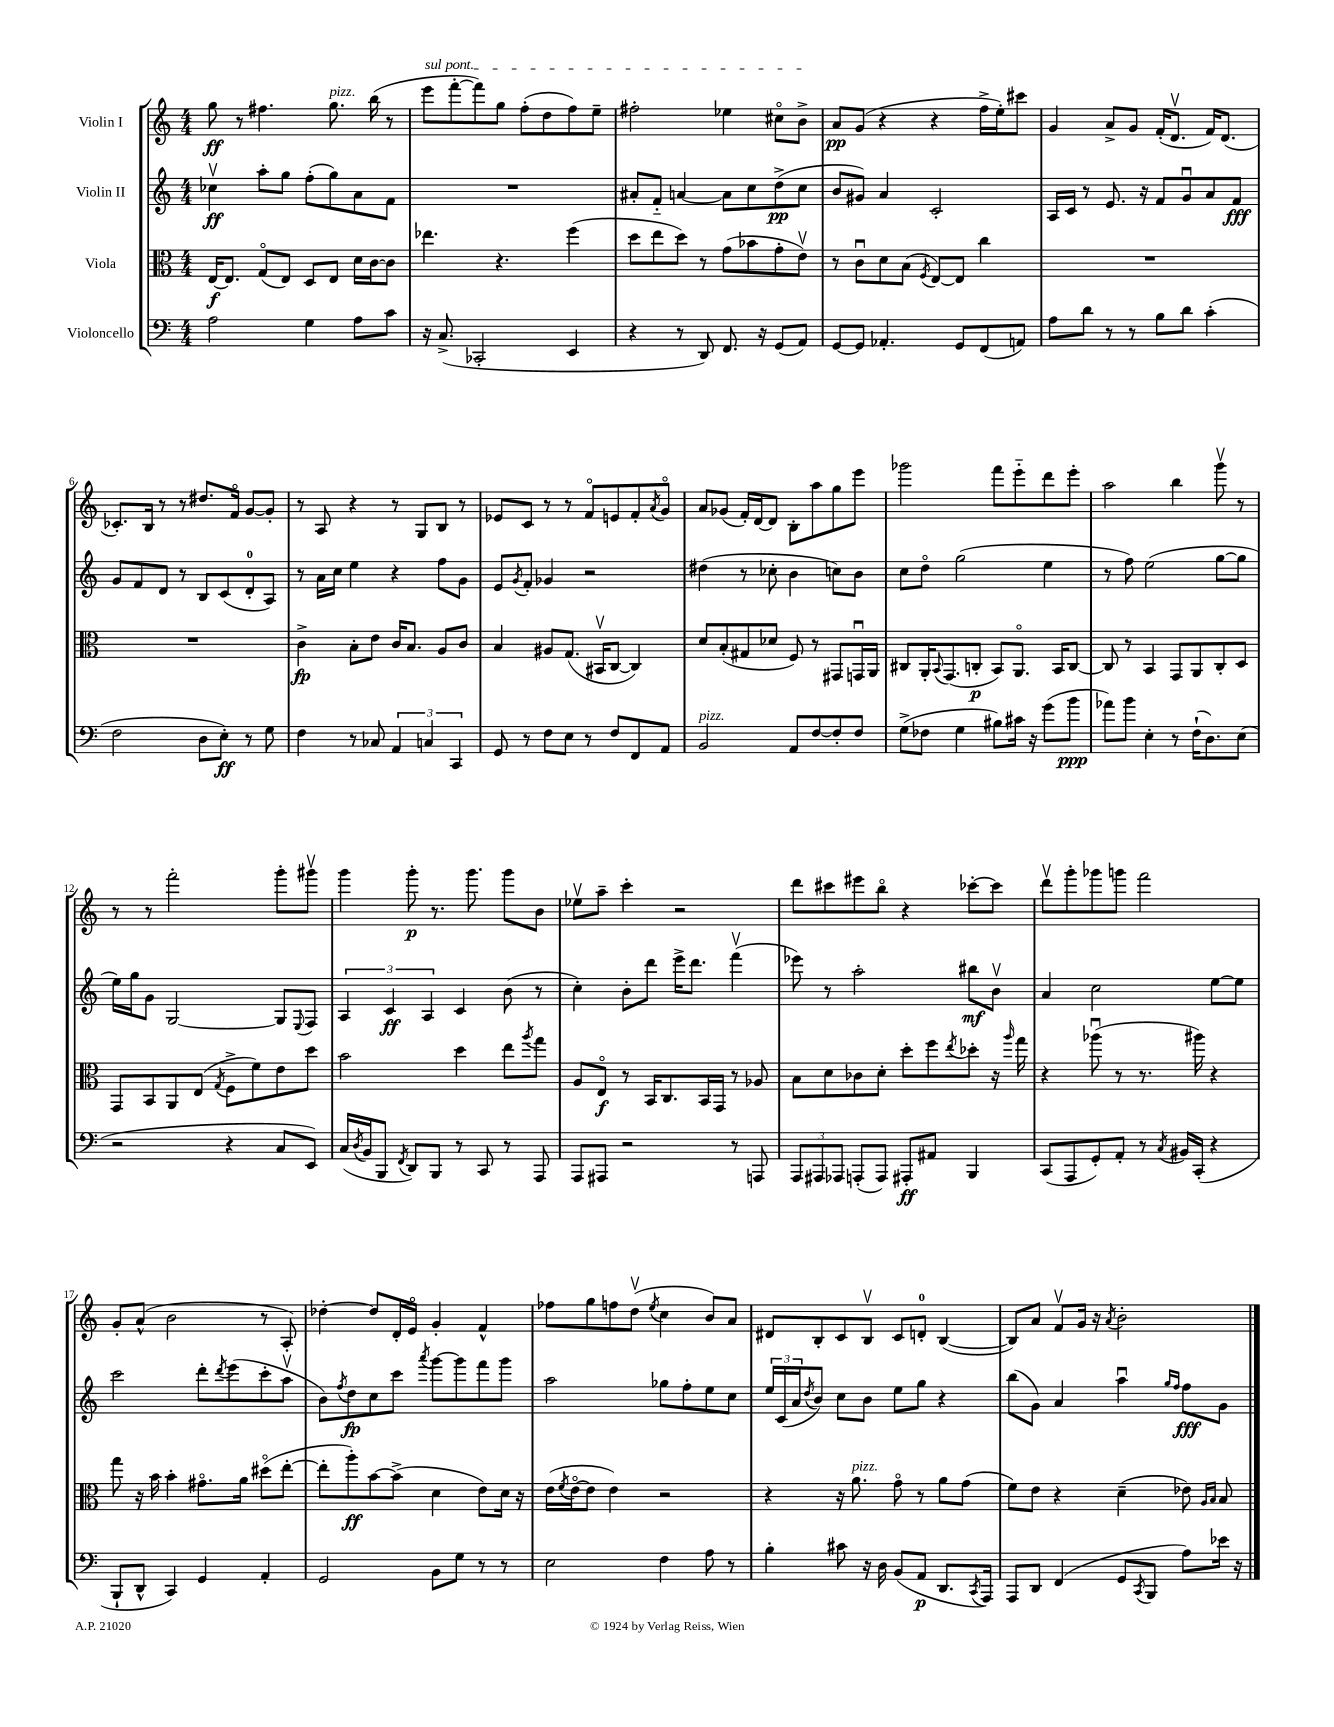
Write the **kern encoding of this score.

**kern	**kern	**kern	**kern
*staff4	*staff3	*staff2	*staff1
*clefF4	*clefC3	*clefG2	*clefG2
*k[]	*k[]	*k[]	*k[]
*M4/4	*M4/4	*M4/4	*M4/4
2A	[16E	4cc-v	8gg
.	8.E]	.	.
.	.	.	8r
.	(8Go	8aa'	4.ff#
.	8E)	8gg	.
4G	8D	(8ff'	.
.	8E	8gg)	8.gg
8A	16d	8a	.
.	[16c	.	(16bb
8c	8c]	8f	8r
=	=	=	=
16r	4.ee-	1r	8eee
(8.C^	.	.	.
.	.	.	[8fff'
2CC-'	.	.	8fff])
.	4.r	.	8gg
.	.	.	(8ff'
.	.	.	8dd
4EE	(4ff	.	8ff)
.	.	.	8ee~
=	=	=	=
4r	8dd	8a#'	2ff#'
.	8ee	8f'~	.
8r	8dd)	[4a	.
8DD)	8r	.	.
8.FF	(8g	8a]	4ee-
.	8b-	8cc	.
16r	.	.	.
(8GG	8g'	(8dd^	8cc#o
8AA)	8ev)	8cc	8b^
=	=	=	=
[8GG	8r	8b	8a
8GG]	8cu	8g#)	(8g
4.AA-'	8d	4a	4r
.	(8B	.	.
.	8qF	.	.
.	[8E)	2c'	4r
8GG	8E]	.	.
(8FF	4cc	.	16ff^
.	.	.	16ee')
8AA)	.	.	8ccc#
=	=	=	=
8A	1r	16A	4g
.	.	16c	.
8d	.	8r	.
8r	.	8.e	8a^
8r	.	.	8g
.	.	16r	.
8B	.	8f	(16f'
.	.	.	8.dv
8d	.	8gu	.
(4c'	.	8a	16f)
.	.	.	(8.d
.	.	8f	.
=	=	=	=
2F	1r	8g	8.c-')
.	.	8f	.
.	.	.	16B
.	.	8d	8r
.	.	8r	8r
8D	.	8B	8.dd#
8E')	.	(8c	.
.	.	.	16fo
8r	.	8d'	[8g
8G	.	8A)	8g']
=	=	=	=
4F	4c^	8r	8r
.	.	16a	8A
.	.	16cc	.
8r	8B'	4ee	4r
8C-	8e	.	.
6AA	16c	4r	8r
.	8.B	.	.
.	.	.	8G
6C	.	.	.
.	8A	8ff	8B
6CC	.	.	.
.	8c	8g	8r
=	=	=	=
8GG	4B	8e	8e-
.	.	8qg	.
8r	.	8f'	8c
8F	8A#	4g-	8r
8E	(8.G	.	8r
8r	.	2r	8fo
.	16BB#v	.	.
8F	[8C	.	8e
8FF	4C])	.	8f'
.	.	.	8qa
8AA	.	.	8go
=	=	=	=
2BB	8d	(4dd#	8a
.	(8B'	.	(8g-
.	8G#	8r	16f')
.	.	.	[16d
.	8d-	8cc-'	8d]
8AA	8F)	4b	8B'
[8F	8r	.	8aa
8F']	8GG#	8cc)	8gg
8F	16GGu	8b	8eee
.	16AA	.	.
=	=	=	=
(8G^	8C#	8cc	2ggg-
8F-	16AA'	8ddo	.
.	8qqBB	.	.
.	(8.GG	.	.
4G	.	(2gg	.
.	8C'	.	.
8B#)	8BB)	.	8fff
16c#	8.AAo	.	8eee'~
16r	.	.	.
(8g	.	4ee	8ddd
.	16BB	.	.
8b	[8C	.	8eee'
=	=	=	=
8a-)	8C]	8r	2aa
8b	8r	8ff)	.
4E'	4BB	(2ee	.
8r	8GG	.	4bb
(16F`	8AA	.	.
8.D)	.	.	.
.	8C'	[8gg	8gggv
(8E	8D	8gg]	8r
=	=	=	=
2r	8GG	16ee)	8r
.	.	16gg	.
.	8BB	8g	8r
.	8AA	[2G	2fff'
.	(8E	.	.
.	8qG	.	.
4r	8F^	.	.
.	8f)	.	.
8C	8e	8G]	8ggg'
.	.	8qqE	.
8EE)	8dd	8F	8ggg#v
=	=	=	=
(16C	2b	6A	4ggg
8qD	.	.	.
16BB	.	.	.
8BBB	.	.	.
.	.	6c	.
8qFF	.	.	.
8DD)	.	.	8ggg'
.	.	6A	.
8BBB	.	.	8.r
8r	4dd	4c	.
.	.	.	8.ggg
8CC	.	.	.
8r	8ee	(8b	8ggg
.	8qaa	.	.
8AAA	8gg	8r	8b
=	=	=	=
8AAA	8A	4cc')	8ee-v
8AAA#	8Eo	.	8aa~
2r	8r	8b'	4ccc'
.	16BB	8ddd	.
.	8.C	.	.
.	.	16eee^	2r
.	.	8.ddd	.
.	16BB	.	.
.	16GG	.	.
8r	8r	(4fffv	.
8AAA	8A-	.	.
=	=	=	=
12AAA	8B	8eee-)	8ddd
12AAA#	.	.	.
.	8d	8r	8ccc#
12AAA-	.	.	.
(8AAA'	8c-	2aa'	8eee#
8AAA)	8d'	.	8bbo
8AAA#'	8dd'	.	4r
8AA#	8ff	.	.
.	8qee	.	.
4BBB	8dd-'	8bb#	[8ccc-'
.	16r	8bv	8ccc-]
.	16qqaa	.	.
.	16gg	.	.
=	=	=	=
(8CC	4r	4a	8dddv
8AAA	.	.	8ggg'
8GG')	(8aa-u	2cc	8ggg-
8AA'	8r	.	8ggg
8r	8.r	.	2fff
8qC	.	.	.
16BB#	.	.	.
(16CC'	16aa#)	.	.
4r	4r	[8ee	.
.	.	8ee]	.
=	=	=	=
8BBB`	8gg	2ccc	8g'
8DD^^	16r	.	(8a^^
.	16b	.	.
4CC)	4b'	.	2b
4GG	8.g#o	8ddd'	.
.	.	8qddd	.
.	.	(8eee	.
.	16a	.	.
4AA'	(8dd#o	8ccc'	8r
.	[8ee'	8aav	8A')
=	=	=	=
2GG	8ee']	8b)	[4dd-'
.	.	8qff	.
.	8aa')	8dd	.
.	[8b	8cc	8dd-]
.	(8b^]	8ccc	16d'
.	.	.	16eo
.	.	8qaaa	.
8BB	4d	[8ggg	4g'
8G	.	8ggg]	.
8r	8e)	8fff	4f^^
8r	16d	8ggg	.
.	16r	.	.
=	=	=	=
2E	(16e	2aa	8ff-
.	8qf	.	.
.	[16eo	.	.
.	8e]	.	8gg
.	4e)	.	8ff
.	.	.	(8ddv
.	.	.	8qee
4F	2r	8gg-	4cc
.	.	8ff'	.
8A	.	8ee	8b)
8r	.	8cc	8a
=	=	=	=
4B'	4r	24ee	8d#
.	.	(24c	.
.	.	24a	.
.	.	8qdd	.
.	.	8b)	8B'
8c#	16r	8cc	8c
.	8.a	.	.
16r	.	8b	8Bv
16D	.	.	.
(8BB	8go	8ee	8c
8AA	8r	8gg	8d'
8.DD	8a	4r	([4B
.	(8g	.	.
8qCC	.	.	.
16AAA)	.	.	.
=	=	=	=
8AAA	8f)	(8bb	8B])
8DD	8e	8g)	8a
(4FF	4r	4a	8fv
.	.	.	16g
.	.	.	16r
.	.	.	8qa
8GG	(4d~	4aau	2b'
8qCC	.	.	.
8BBB	.	.	.
.	.	16qqgg	.
.	.	16qqff	.
8A)	8e-)	8ff	.
.	16qqA	.	.
.	16qqB	.	.
16e-	8B	8g	.
16r	.	.	.
==	==	==	==
*-	*-	*-	*-
